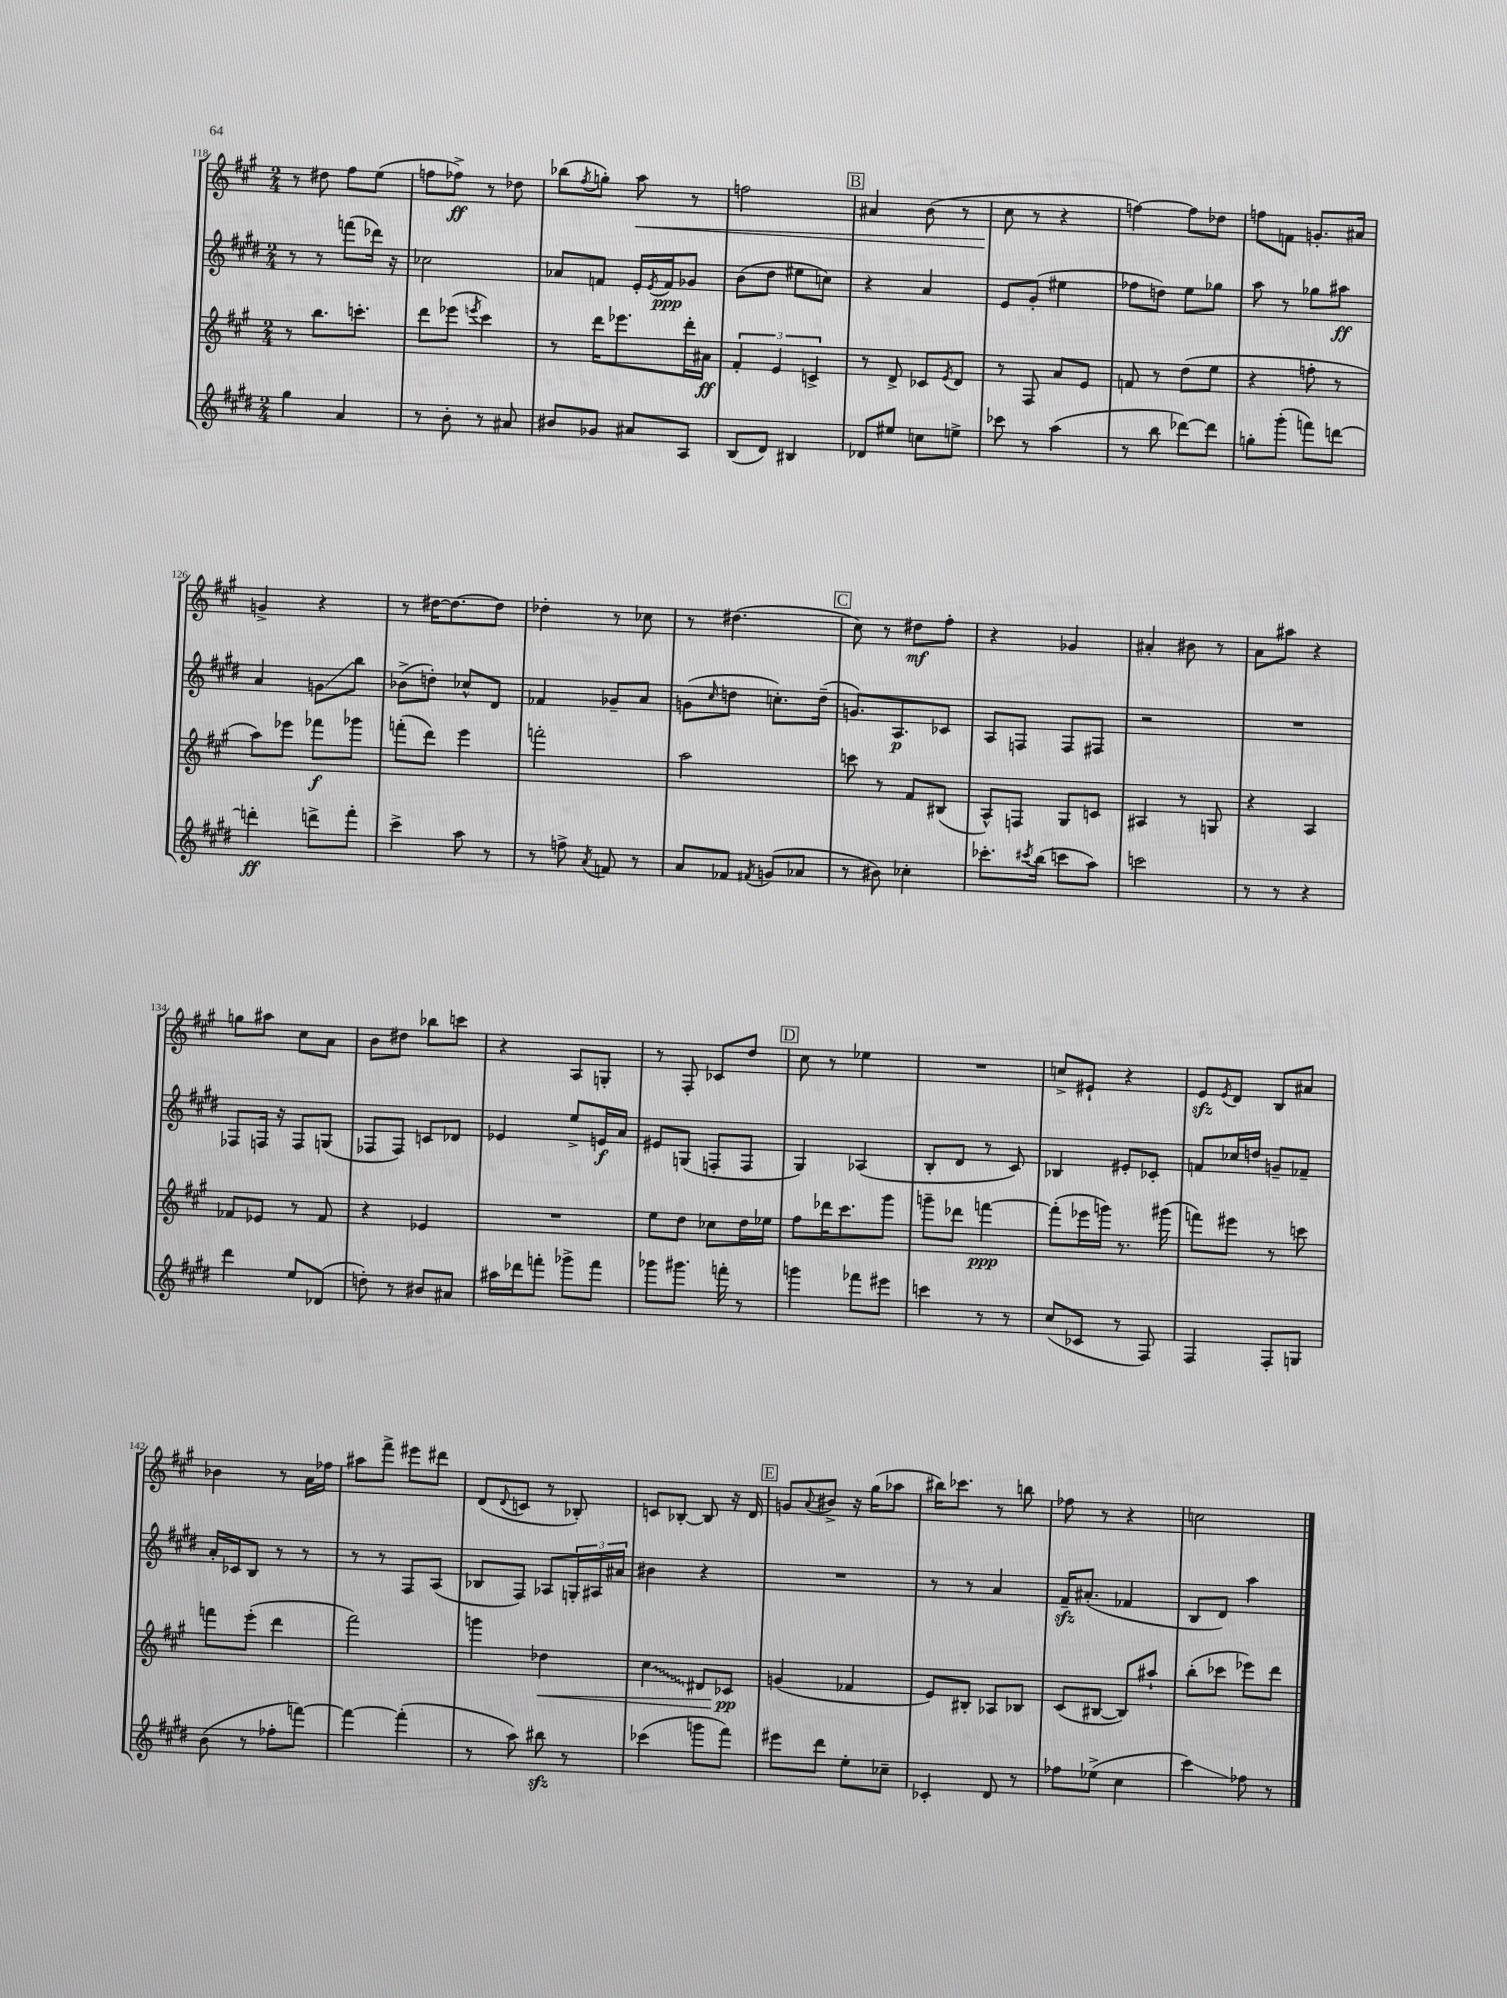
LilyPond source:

<<
\new StaffGroup <<
\new Staff = "s0" {
    \clef treble \key a \major \numericTimeSignature \time 2/4
    r8 dis''8 fis''8 e''8( |
    f''8 fes''8->\ff) r8 des''8 |
    bes''8( \acciaccatura { fis''8 } g''8-.) a''8\< r8 |
    f''2 |
    \mark \markup { \box "B" } ais'4 b'8( r8 |
    cis''8\! r8 r4 |
    f''4~) f''8 des''8 |
    f''8 f'8 g'8.-. ais'16 |
    g'4-> r4 |
    r8 dis''16~ dis''8.~ dis''8 |
    des''4-. r8 ces''8 |
    r8 dis''4.( |
    \mark \markup { \box "C" } cis''8) r8 dis''8\mf fis''8-. |
    r4 ges'4 |
    ais'4-. bis'8 r8 |
    a'8 ais''8 r4 |
    g''8 ais''8 cis''8 a'8 |
    b'8 dis''8 bes''8 c'''8 |
    r4 a8 g8-. |
    r8 fis8-. ces'8 d''8 |
    \mark \markup { \box "D" } cis''8 r8 ees''4 |
    R2 |
    c''8-> eis'8-! r4 |
    e'8\sfz \acciaccatura { e'8 } d'8 b8 ais'8 |
    bes'4 r8 a'16 fes''16 |
    ais''8 fis'''8-> eis'''8 dis'''8 |
    d'8( \appoggiatura { d'8 } c'8 r8 bes8-.) |
    c'8 bes8~-. bes8 r16 d'16 |
    \mark \markup { \box "E" } g'8 \appoggiatura { a'8 } bis'8-> r16 gis''16( aes''8 |
    bis''16) ces'''8. r8 b''8 |
    fes''8 r8 r4 |
    c''2 \bar "|." |
}
\new Staff = "s1" {
    \clef treble \key e \major \numericTimeSignature \time 2/4
    r8 r8 f'''8( des'''16) r16 |
    ces''2 |
    aes'8 f'8 e'16-. \acciaccatura { e'8 } f'16\ppp ges'8 |
    b'8( dis''8 eis''8 c''8) |
    \mark \markup { \box "B" } r4 a'4 |
    e'8 gis'8-.( eis''4 |
    fes''8 d''8) e''8 ges''8 |
    a''8 r8 ges''8 ais''8\ff |
    a'4 g'8\glissando b''8 |
    bes'8->( d''8-.) ces''8-^ dis'8 |
    fes'4 ges'8-- a'8 |
    g'8( \grace { cis''16 } d''8 c''8.-.) d''16--( |
    \mark \markup { \box "C" } g'8.) a8.\p ces'8 |
    a8 f8 f8 fis8 |
    r2 |
    R2 |
    fes8 f16 r16 f8 g8( |
    fes8 fes8) c'8 des'8 |
    ees'4 e''8-> e'16\f a'16 |
    eis'8 g8( f8-. f8 |
    \mark \markup { \box "D" } gis4) aes4( |
    b8-. dis'8 r8 cis'8) |
    bes4 eis'8-. ces'8-. |
    f'8 ces''16 d''16 g'8-- fes'8-- |
    a'16-. ces'16 b8 r8 r8 |
    r8 r8 fis8 a8( |
    bes8 fis8) aes8 \tuplet 3/2 { g16-. ais16 ais'16 } |
    bis'4 r4 |
    \mark \markup { \box "E" } R2 |
    r8 r8 a'4 |
    fis'16--\sfz ais'8.-.( fes'4 |
    b8 dis'8) a''4 \bar "|." |
}
\new Staff = "s2" {
    \clef treble \key a \major \numericTimeSignature \time 2/4
    r8 b''8. c'''8.-. |
    d'''8 ees'''8( \acciaccatura { e'''8 } cis'''4) |
    r8 d'''16 ees'''8. d'''16-. ais'16\ff |
    \tuplet 3/2 { fis'4-. e'4 c'4-> } |
    \mark \markup { \box "B" } r8 d'8-> ces'8 \acciaccatura { e'8 } d'8 |
    r8 fis8 a'8 e'8 |
    f'8 r8 d''8( e''8 |
    r4 f''8-. r8 |
    a''8) ees'''8 fes'''8\f ges'''8 |
    f'''8-.( d'''8) e'''4 |
    f'''2-. |
    a''2 |
    \mark \markup { \box "C" } c'''8 r8 fis'8 bis8( |
    a8-^) f8 gis8 c'8 |
    ais4 r8 g8 |
    r4 a4 |
    fes'8 ees'8 r8 fes'8 |
    r4 ees'4 |
    R2 |
    e''8 d''8 ces''8 d''16 ees''16 |
    \mark \markup { \box "D" } fis''8 des'''16 cis'''8. gis'''8 |
    g'''8-- des'''8 f'''4~\ppp |
    f'''8-.( ees'''16 g'''16) r8. gis'''16( |
    f'''8) eis'''8 r8 c'''8 |
    f'''8 e'''8-.( d'''4 |
    fis'''2) |
    g'''4 des''4\< |
    \once \override Glissando.style = #'zigzag cis''4\glissando dis'8 ces'8\pp\! |
    \mark \markup { \box "E" } g'4( fes'4 |
    e'8) bis8-. aes8 bes8 |
    cis'8( bis8~ bis8) ais''8-! |
    b''8-.( ces'''8 ees'''8) d'''8 \bar "|." |
}
\new Staff = "s3" {
    \clef treble \key e \major \numericTimeSignature \time 2/4
    gis''4 a'4 |
    r8 b'8-. r8 ais'8 |
    bis'8 ges'8 ais'8 a8 |
    b8( dis'8) bis4 |
    \mark \markup { \box "B" } des'8 eis''8 c''8 e''8-> |
    ces'''8 r8 a''4( |
    r8 b''8 des'''8~) des'''8 |
    g''8-. gis'''8-.( f'''8) d'''8~ |
    d'''4-.\ff d'''8-> fis'''8-. |
    cis'''4-> a''8 r8 |
    r8 f''8-> \acciaccatura { a'8 } f'8 r8 |
    a'8 fes'8 \acciaccatura { fis'8 } g'8( aes'8 |
    \mark \markup { \box "C" } r8 bis'8) ces''4-. |
    ces'''8.-. \acciaccatura { cis'''8 } b''16( c'''8 a''8) |
    c'''2 |
    r8 r8 r4 |
    dis'''4 e''8 des'8( |
    d''8-.) r8 bis'8 ais'8 |
    ais''16 des'''16 f'''8-. ges'''8-> f'''8 |
    ges'''8 gis'''8. f'''16-. r8 |
    \mark \markup { \box "D" } g'''4 fes'''8 eis'''8 |
    c'''4 r8 r8 |
    cis''8( ces'8 r8 fis8) |
    fis4 fis8-. g8 |
    b'8( r8 fes''8-. f'''8~) |
    f'''4~ f'''4-.( |
    r8 a''8) bis''8\sfz r8 |
    ces'''4( g'''8 fis'''8) |
    \mark \markup { \box "E" } eis'''8 dis'''8 e''8-. ces''8-- |
    ces'4-. dis'8 r8 |
    fes''8 ees''8->( cis''4 |
    cis'''4\glissando) fes''8 r8 \bar "|." |
}
>>
>>
\layout { \context { \Score currentBarNumber = #118 } }
